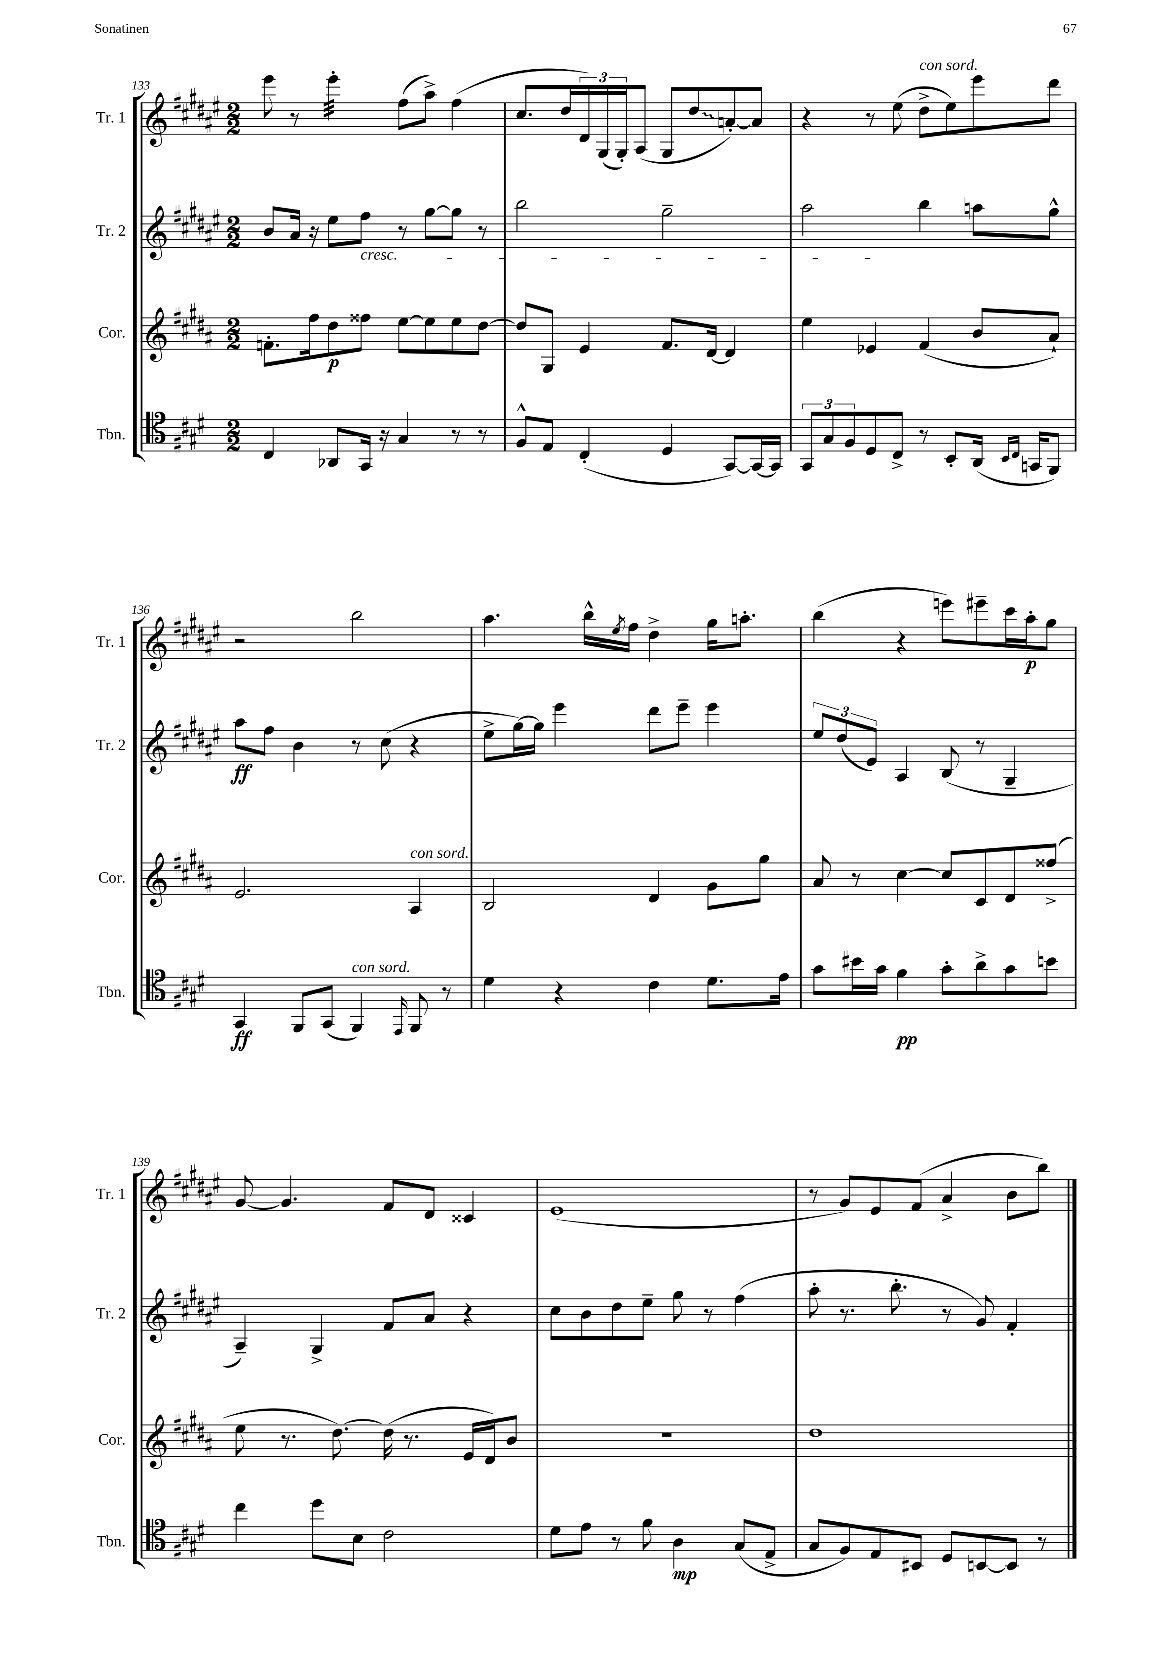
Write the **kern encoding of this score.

**kern	**kern	**kern	**kern
*staff4	*staff3	*staff2	*staff1
*clefC4	*clefG2	*clefG2	*clefG2
*k[f#c#g#d#]	*k[f#c#g#d#a#]	*k[f#c#g#d#a#e#]	*k[f#c#g#d#a#e#]
*M2/2	*M2/2	*M2/2	*M2/2
4C#	8.f'	8b	8eee#
.	.	16a#	8r
.	16ff#	16r	.
8AA-	8dd#	8ee#	4eee#'
16GG#	8ff##	8ff#	.
16r	.	.	.
4G#	[8ee	8r	(8ff#
.	8ee]	[8gg#	8aa#^)
8r	8ee	8gg#]	(4ff#
8r	[8dd#	8r	.
=	=	=	=
8F#^^	8dd#]	2bb	8.cc#
8E	8G#	.	.
.	.	.	16dd#
(4C#'	4e	.	24d#)
.	.	.	(24G#
.	.	.	24G#')
.	.	.	(8A#
4D#	8.f#	2gg#~	8G#
.	.	.	8dd#
.	[16d#	.	.
[8GG#)	4d#]	.	[8a')
16GG#_	.	.	8a]
16GG#]	.	.	.
=	=	=	=
12GG#	4ee	2aa#	4r
12G#	.	.	.
12F#	.	.	.
8D#	4e-	.	8r
8C#^	.	.	(8ee#
8r	(4f#	4bb	8dd#^
8BB'	.	.	8ee#)
(16AA	8b	8aa	8eee#
16qqBB	.	.	.
16qqC#	.	.	.
16GG	.	.	.
8FF#)	8a#`)	8gg#^^	8ddd#
=	=	=	=
4GG#	2.e	8aa#	2r
.	.	8ff#	.
8FF#	.	4b	.
(8GG#	.	.	.
4FF#)	.	8r	2bb
.	.	(8cc#	.
16qqEE	.	.	.
8FF#	4A#	4r	.
8r	.	.	.
=	=	=	=
4d#	2B	8ee#^	4.aa#
.	.	[16gg#)	.
.	.	16gg#]	.
4r	.	4eee#	.
.	.	.	16bb^^
.	.	.	8qee#
.	.	.	16ff#
4c#	4d#	8ddd#	4dd#^
.	.	8eee#~	.
8.d#	8g#	4eee#	16gg#
.	.	.	8.aa'
.	8gg#	.	.
16e	.	.	.
=	=	=	=
8g#	8a#	12ee#	(4bb
.	.	(12dd#	.
16b#	8r	.	.
.	.	12e#)	.
16g#	.	.	.
4f#	[4cc#	4A#	4r
8g#'	8cc#]	(8B	8eee)
8a^	8c#	8r	8eee#~
8g#	8d#	4G#~	16ccc#
.	.	.	16aa#'
8b	(8ff##^	.	8gg#
=	=	=	=
4cc#	8ee	4A#~)	[8g#
.	8.r	.	4.g#]
8dd#	.	4G#^	.
.	[8.dd#)	.	.
8B	.	.	.
2c#	(16dd#]	8f#	8f#
.	8.r	.	.
.	.	8a#	8d#
.	16e	4r	4c##
.	16d#)	.	.
.	8b	.	.
=	=	=	=
8d#	1r	8cc#	(1e#
8e	.	8b	.
8r	.	8dd#	.
8f#	.	8ee#~	.
4A	.	8gg#	.
.	.	8r	.
(8G#	.	(4ff#	.
8E^	.	.	.
=	=	=	=
8G#	1dd#	8aa#'	8r
8F#)	.	8.r	8g#)
8E	.	.	8e#
.	.	8.bb'	.
8BB#	.	.	(8f#
8D#	.	8r	4a#^
[8BB	.	8g#)	.
8BB]	.	4f#'	8b
8r	.	.	8bb)
==	==	==	==
*-	*-	*-	*-
